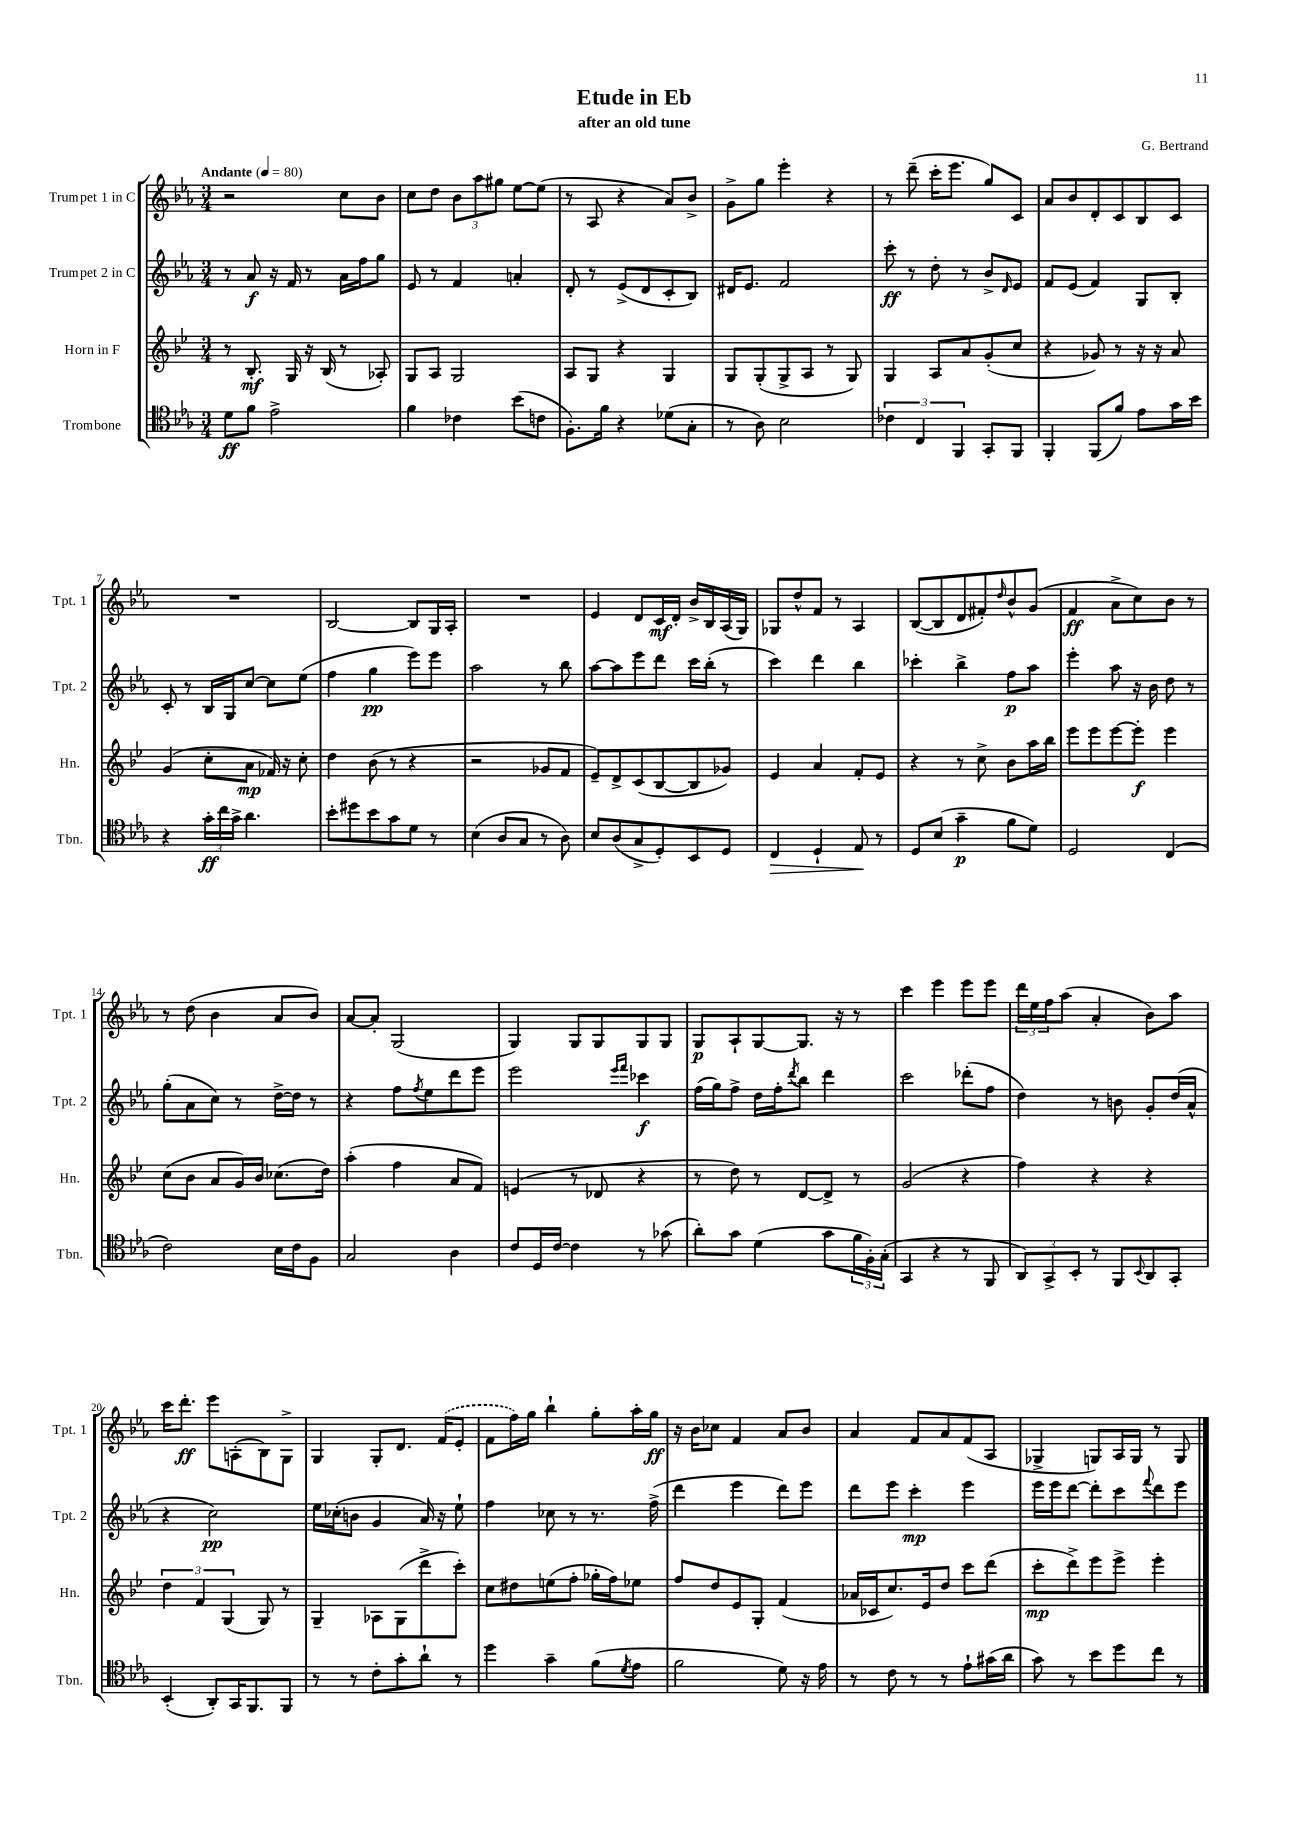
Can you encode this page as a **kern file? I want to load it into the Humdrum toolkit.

**kern	**kern	**kern	**kern
*staff4	*staff3	*staff2	*staff1
*clefC4	*clefG2	*clefG2	*clefG2
*k[b-e-a-]	*k[b-e-]	*k[b-e-a-]	*k[b-e-a-]
*M3/4	*M3/4	*M3/4	*M3/4
*MM80	*MM80	*MM80	*MM80
8d	8r	8r	2r
8f	8.B-'	8a-	.
2e-^	.	16r	.
.	16G	16f	.
.	16r	8r	.
.	(16B-	.	.
.	8r	16a-	8cc
.	.	16ff	.
.	8A-')	8gg	8b-
=	=	=	=
4f	8G	8e-	8cc
.	8A	8r	8dd
4c-	2G	4f	12b-
.	.	.	12aa-
.	.	.	12gg#
(8b-	.	4a'	[8ee-
8c	.	.	(8ee-]
=	=	=	=
8.F')	8A	8d'	8r
.	8G	8r	8A-
16f	.	.	.
4r	4r	(8e-^	4r
.	.	8d	.
(8d-	4G	8c'	8a-)
8G'	.	8B-)	8b-^
=	=	=	=
8r	8G	16d#	8g^
.	.	8.e-	.
8A-)	(8G'	.	8gg
2B-	8G^	2f	4eee-'
.	8A	.	.
.	8r	.	4r
.	8G)	.	.
=	=	=	=
6c-	4G	8ccc'	8r
.	.	8r	(8ddd~
6C	.	.	.
.	8A	8dd'	16ccc'
.	.	.	8.eee-
6FF	.	.	.
.	8a	8r	.
8GG'	(8g'	8b-^	8gg)
.	.	16qqd	.
8FF	8cc	8e-	8c
=	=	=	=
4FF'	4r	8f	8a-
.	.	(8e-	8b-
(8FF	8g-)	4f)	8d'
8f)	8r	.	8c
8e-	16r	8G	8B-
.	16r	.	.
16g	8a	8B-'	8c
16b-	.	.	.
=	=	=	=
4r	(4g	8c'	2.r
.	.	8r	.
24g'	8cc'	16B-	.
24cc	.	.	.
.	.	16G	.
24g^	.	.	.
4.a-	8a	[8cc	.
.	16f-)	8cc]	.
.	16r	.	.
.	8cc'	(8ee-	.
=	=	=	=
8b-'	4dd	4ff	[2B-
8dd#	.	.	.
8b-	(8b-	4gg	.
8g	8r	.	.
8d	4r	8eee-)	8B-]
8r	.	8eee-	16G
.	.	.	16A-'
=	=	=	=
(4B-	2r	2aa-	2.r
8A-	.	.	.
8G	.	.	.
8r	8g-	8r	.
8A-)	8f	8bb-	.
=	=	=	=
8B-	8e-~)	[8aa-	4e-
(8A-	8d^	8aa-]	.
8G^	(8c	8eee-	8d
8D')	[8B-	8ddd	16c
.	.	.	16d'
8BB-	8B-]	16ccc	16b-^
.	.	(16bb-'	16B-
8D	8g-)	8r	(16A-
.	.	.	16G)
=	=	=	=
4C	4e-	4ccc)	8G-
.	.	.	8dd^^
4D`	4a	4ddd	8f
.	.	.	8r
8E-	8f'	4bb-	4A-
8r	8e-	.	.
=	=	=	=
8D	4r	4ccc-'	([8B-
(8B-	.	.	8B-]
4g~	8r	4bb-^	8d
.	8cc^	.	8f#')
.	.	.	16qqdd
8f	8b-	8ff	8b-^^
8d)	16aa	8aa-	(8g
.	16bb-	.	.
=	=	=	=
2D	8eee-	4eee-'	4f
.	8eee-	.	.
.	[8eee-	8aa-	8a-^
.	8eee-']	16r	8cc)
.	.	16b-	.
(4C	4eee-	8dd	8b-
.	.	8r	8r
=	=	=	=
2c)	(8cc	(8gg'	8r
.	8b-	8a-	(8dd
.	8a	8cc)	4b-
.	16g)	8r	.
.	16b-	.	.
16B-	(8.cc-	[16dd^	8a-
16c	.	16dd]	.
8F	.	8r	8b-)
.	16dd)	.	.
=	=	=	=
2G	(4aa'	4r	[8a-
.	.	.	8a-']
.	4ff	8ff	(2G
.	.	8qff	.
.	.	8ee-	.
4A-	8a	8ddd	.
.	8f)	8eee-	.
=	=	=	=
8c	(4e	2eee-	4G)
16D	.	.	.
[16c	.	.	.
4c]	8r	.	8G
.	8d-	.	8G
.	.	16qqeee-	.
.	.	16qqfff	.
8r	4r	4ccc-	8G
(8g-	.	.	8G
=	=	=	=
8a-')	8r	(16ff	8G
.	.	16gg)	.
8g	8dd)	8ff^	8A-`
(4d	8r	16dd	[8G
.	.	16ff'	.
.	.	8qddd	.
.	[8d	8bb-	8.G]
8g	8d^]	4ddd	.
.	.	.	16r
24f	8r	.	8r
24F')	.	.	.
(24G'	.	.	.
=	=	=	=
4GG	(2g	2ccc	4ccc
4r	.	.	4eee-
8r	4r	(8ddd-'	8eee-
8FF	.	8ff	8eee-
=	=	=	=
12AA-)	4ff)	4dd)	24ddd
.	.	.	24ee-
12GG^	.	.	24ff
.	.	.	(8aa-
12BB-'	.	.	.
8r	4r	8r	4a-'
8FF	.	8b	.
8qqBB-	.	.	.
8AA-	4r	8g'	8b-)
8GG'	.	(16dd	8aa-
.	.	16a-^^	.
=	=	=	=
(4BB-'	6dd	4r	16ccc
.	.	.	8.ddd'
.	6f	.	.
8AA-')	.	2cc)	8eee-
.	(6G	.	.
16GG	.	.	(8A'
8.FF	.	.	.
.	8G)	.	8B-)
8FF	8r	.	8G^
=	=	=	=
8r	4G~	16ee-	4G
.	.	(16cc-'	.
8r	.	8b	.
8c'	8A-	4g	8G'
8g'	(8G	.	8.d
8a-`	8ddd^	16a-)	.
.	.	16r	(16f
8r	8ccc')	8ee-`	8e-'
=	=	=	=
4dd	8cc	4ff	8f
.	8dd#	.	16ff)
.	.	.	16gg
4g~	(8ee	8cc-	4bb-`
.	8ff'	8r	.
(8f	16gg-'	8.r	8gg'
.	16ff)	.	.
8qd	.	.	.
8e-	8ee-	.	16aa-'
.	.	(16ff^	16gg
=	=	=	=
2f	8ff	4ddd	16r
.	.	.	16b-
.	8dd	.	8cc-
.	8e-	4eee-	4f
.	8G'	.	.
8d)	(4f	8ddd)	8a-
16r	.	8eee-	8b-
16e-	.	.	.
=	=	=	=
8r	16a-	8ddd	4a-
.	16c-	.	.
8c	8.cc)	8eee-	.
8r	.	4ccc'	8f
.	16e-	.	.
8r	8dd	.	8a-
8e-`	8ccc	4eee-	(8f
(16g#	(8ddd	.	8A-
16a-	.	.	.
=	=	=	=
8g)	8ccc'	16eee-	4G-^
.	.	16eee-	.
8r	8ddd^)	[8ddd	.
8b-	8eee-	8ddd']	8G)
8dd	8eee-^	8ccc	16A-
.	.	.	16G
.	.	8qqfff	.
8cc	4eee-'	8ddd	8r
8r	.	8eee-	8G
==	==	==	==
*-	*-	*-	*-
